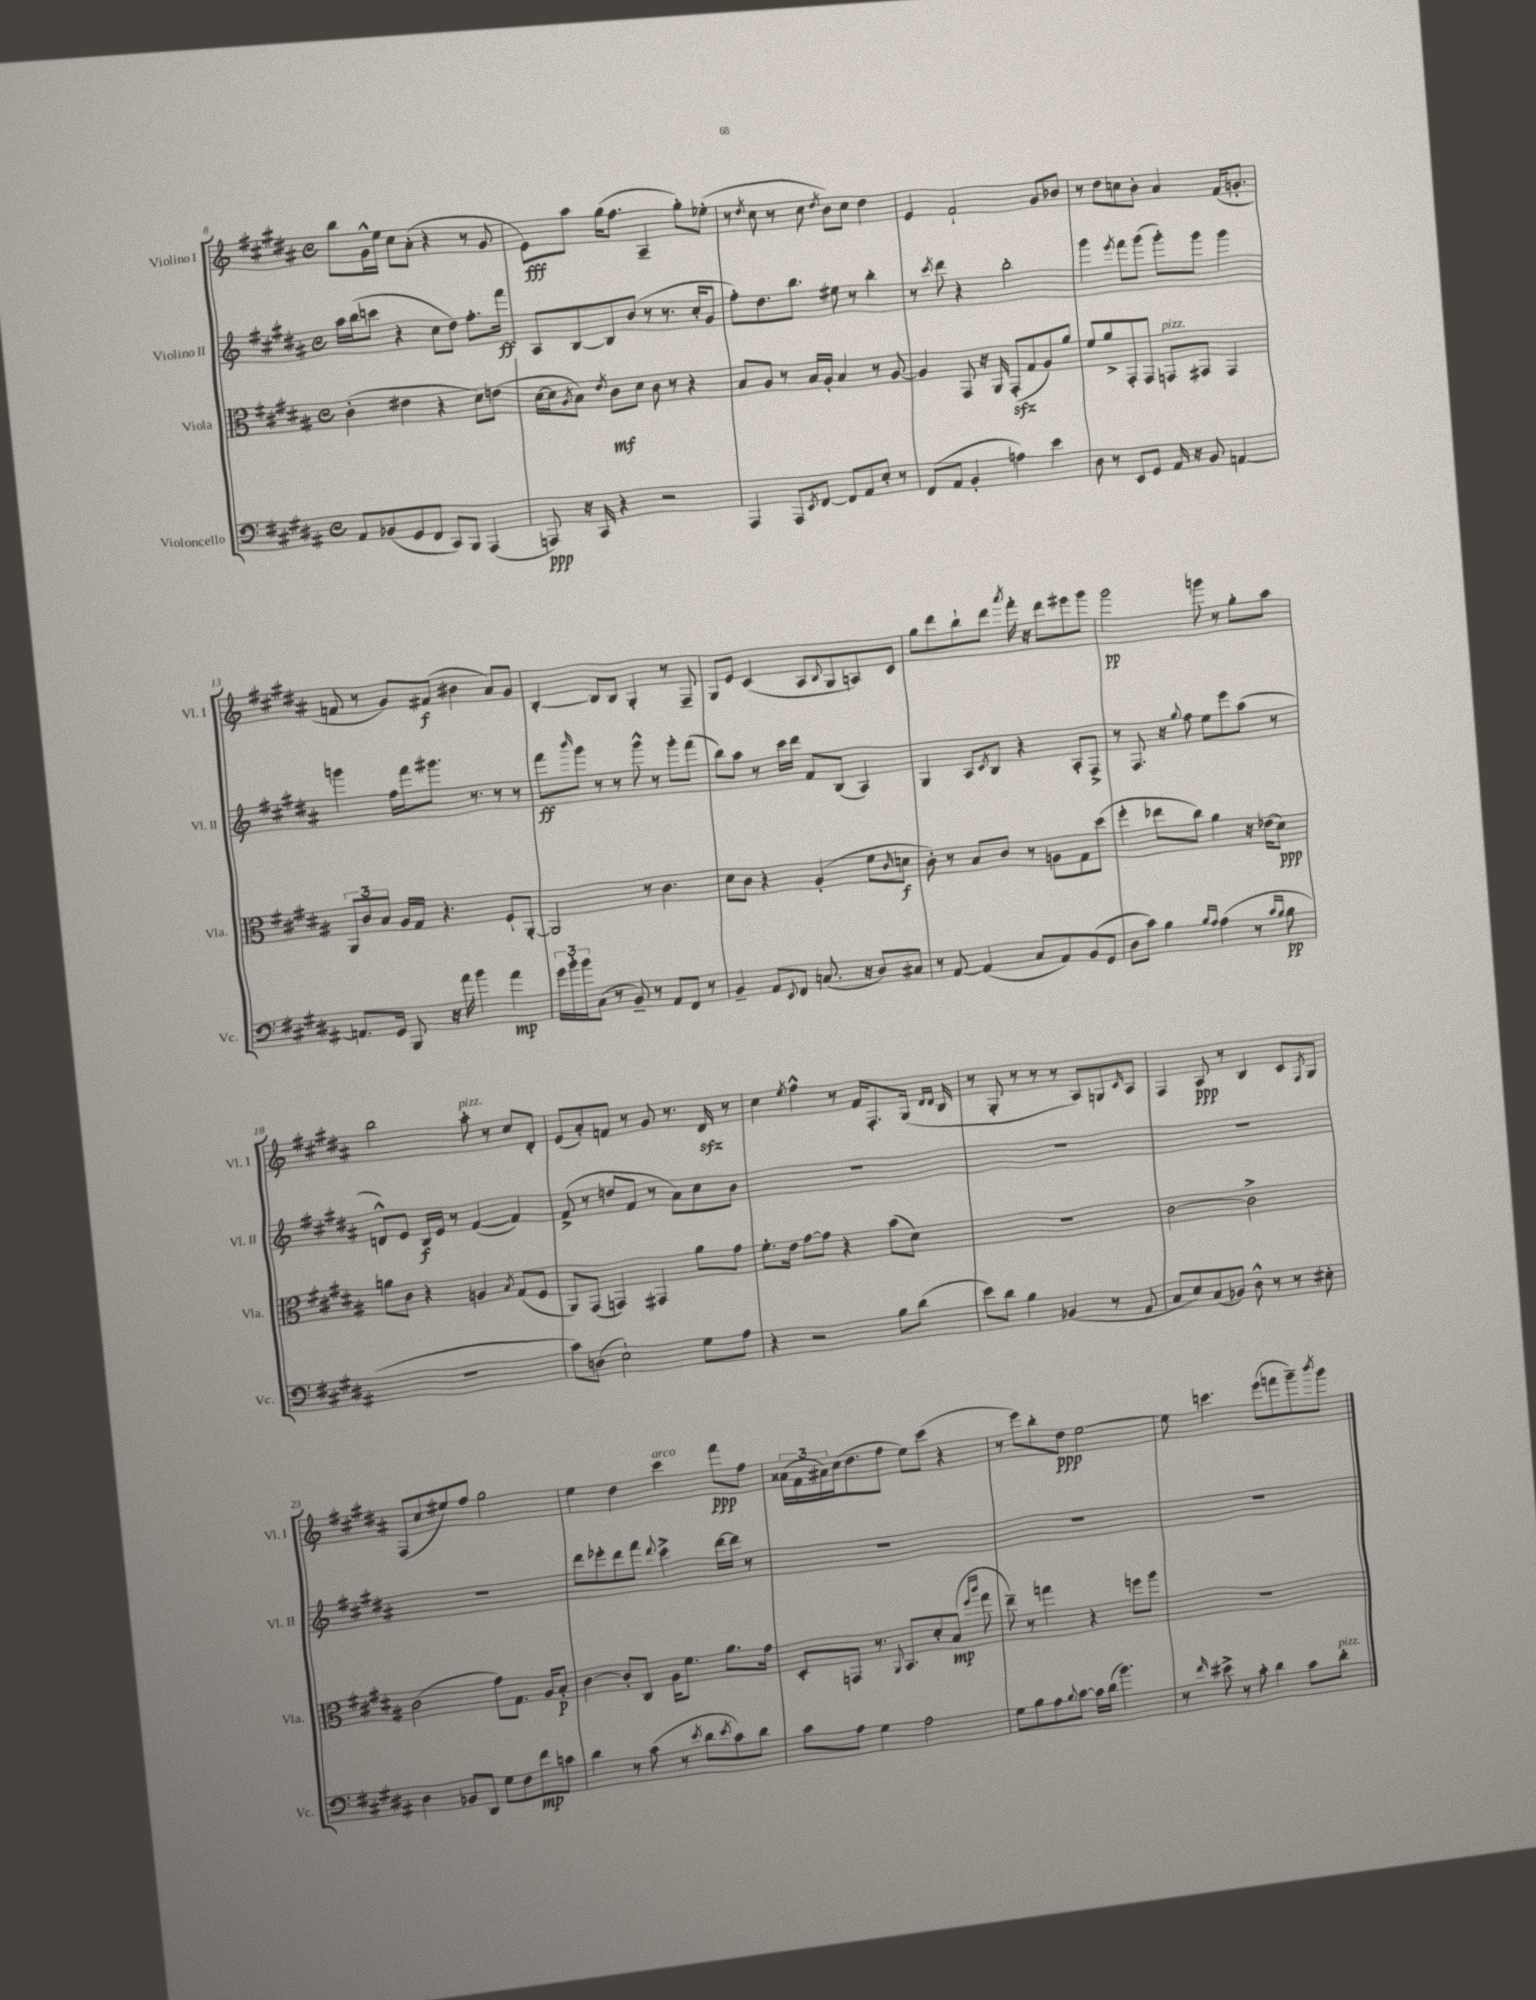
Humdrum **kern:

**kern	**kern	**kern	**kern
*staff4	*staff3	*staff2	*staff1
*clefF4	*clefC3	*clefG2	*clefG2
*k[f#c#g#d#a#]	*k[f#c#g#d#a#]	*k[f#c#g#d#a#]	*k[f#c#g#d#a#]
*M4/4	*M4/4	*M4/4	*M4/4
*met(c)	*met(c)	*met(c)	*met(c)
8AA#	(4c#'	16aa#	8bb
.	.	(16bb	.
(8BB-	.	8ccc	16g#^^
.	.	.	16ee
8GG#	4e#	4r	8cc#
8FF#	.	.	(8a#'
8CC#)	4r	8cc#	4r
8BBB	.	8dd#)	.
(4AAA#	8d#)	8.ff#'	8r
.	(8e	.	8g#
.	.	16fff#	.
=	=	=	=
8AAA)	[16d#	8A#	8e)
.	16d#]	.	.
.	8qA#	.	.
16r	8B)	[8B	8aa#
16CC#	.	.	.
.	8qe	.	.
4r	8c#	8B]	(16gg#
.	.	.	8.ff#
.	8d#	(8b	.
2r	8c#	8r	4A#~
.	8r	8.r	.
.	4r	.	8gg#')
.	.	16cc#'	.
.	.	8g#	(8ee-'
=	=	=	=
4AAA#	8B	8ff#')	8r
.	.	.	8qdd#
.	8A#	8.dd#	8cc#
8AAA#	8r	.	8r
.	.	8.bb	.
8qEE	.	.	.
[8FF#	16B	.	8cc#
.	16A#'	.	.
.	.	.	8qdd#
8FF#]	4B	8ee#	8b)
8AA#	.	8r	8cc#
8E'	8r	4bb'	4dd#
8r	[8A#	.	.
=	=	=	=
(8FF#	4A#]	8r	4e
.	.	8qccc#	.
8AA#	.	8ddd#	.
4BB'	8GG#	4r	2f#`
.	16r	.	.
.	16AA#	.	.
4A)	(8GG#'	2bb'	.
.	8G#	.	.
4e	8A#)	.	8g#
.	8a#	.	8b-
=	=	=	=
8D#	8f#	4ggg#	8r
8r	8a#^	.	8dd#
.	.	8qeee	.
8EE	8GG#'	8fff#	8cc
8GG#	8GG#	(8ggg#	8b'
16AA#	8GG	8ggg#')	4a#
16r	.	.	.
8BB	8GG#	8ggg#	.
[4AA	4GG#	4ggg#	(16f#
.	.	.	8.g'
=	=	=	=
8.AA]	12AA#	4ggg	8f
.	12c#	.	.
.	.	.	8r
.	12B	.	.
16GG#	.	.	.
8BBB	16A#	16ff#	8g#)
.	16G#	16fff#	.
16r	4.r	8.ggg#	(8f#
16a#	.	.	.
4b	.	.	4b#
.	.	8.r	.
4a#	8F#`	8r	8a#)
.	[8AA#'	8r	8g#
=	=	=	=
24g#	2AA#]	8fff#	[4B'
24b'	.	.	.
24b	.	.	.
.	.	16qqbbb	.
(8C#	.	8ggg#	.
8r	.	8r	8B]
8BB~)	.	8r	8B
8r	8r	8ggg#^^	4G#'
8AA#	4.c#	8r	.
8FF#	.	8ggg#'	8r
8r	.	(8fff#	8F#~
=	=	=	=
4BB~	8d#	8bb)	8G#
.	8c#	8aa#	8e
8AA#	4r	8r	(4c#
8qqEE	.	.	.
8FF#	.	16ccc#	.
.	.	16ddd#	.
(8.C	(4A#'	8f#	8A#
.	.	.	8qqB
.	.	(8B	8G#
16r	.	.	.
8D#)	8f#	4A#)	8A)
.	16qqc#	.	.
8C#	8d	.	8c#
=	=	=	=
8r	8c#')	4G#	8gg#
[8AA#	8r	.	8ddd#
(4AA#]	8B	8A#	8bb`
.	.	8qc#	.
.	8c#	8B	8ddd#
.	.	.	8qaaa#
8C#	8r	4r	16fff#'
.	.	.	16r
8AA#)	8A	.	8ddd#
(8BB	8G#	8A#'	8eee#
8GG#	(8dd#	8F#^	8ggg#
=	=	=	=
8D#	4ff#'	8r	2ggg#
8c#)	.	8.F#	.
4B	8ee-	.	.
.	.	16r	.
.	.	8qqgg#	.
.	8cc#)	8ff#	.
16qqB	.	.	.
16qqA#	.	.	.
(4A#	4a#	8ee	8ggg
.	.	8eee	8r
8r	16r	(8aa#	8gg#'
.	(16e-	.	.
16qqc#	.	.	.
16qqB	.	.	.
8B	8d#)	8r	8aa#
=	=	=	=
1r	8a	8d^^)	2bb
.	8c#	8e	.
.	4r	16B	.
.	.	16e	.
.	.	8r	.
.	4A	([4f#	8aa#'
.	.	.	8r
.	8qB	.	.
.	(8G#	4f#])	8cc#
.	8F#	.	8d#'
=	=	=	=
8c#)	8AA#)	(8f#^	(8e
(8D	(8GG#	8r	8a#')
2E`)	4GG)	8dd	8f
.	.	8f#	8r
.	4GG#	8r	8g#
.	.	8a#)	8.r
8G#	8a#	8cc#	.
.	.	.	16d#
8A#	8g#	8b	8r
=	=	=	=
4r	8.f#'	1r	4cc#
.	16e	.	.
.	.	.	8qee
2r	[8g#	.	4ff#^^
.	8g#]	.	.
.	4r	.	8r
.	.	.	16f#
.	.	.	8.F#'
8B	(8b	.	.
(8d#	8d#)	.	(16G#
.	.	.	16qqd#
.	.	.	16qqd#
.	.	.	16B
=	=	=	=
8e)	1r	1r	8r
8d#	.	.	8G#'
4B	.	.	8r
.	.	.	8r
(4BB-	.	.	8r
.	.	.	8A#)
8r	.	.	8G
.	.	.	16qqc#
8AA#	.	.	8A#
=	=	=	=
8C#	[2c#	1r	4F#
8E)	.	.	.
(8C#	.	.	8A#
8BB-)	.	.	8r
8D#^^	2c#^]	.	4B
8r	.	.	.
8r	.	.	8c#
.	.	.	8qF#
8E#'	.	.	8G#
=	=	=	=
4D#	(2c#	1r	(8F#
.	.	.	8cc#
8BB-	.	.	8ee#)
8DD#	.	.	8ff#
8G#	8g#)	.	2gg#
8F#	8.G#	.	.
8f#	.	.	.
.	16A#	.	.
8c	8B'	.	.
=	=	=	=
4d#	[4c#	8ddd#	4ee
.	.	8eee-'	.
8r	8c#']	8ddd#	4dd#
(8c#	8C#	8fff#	.
.	.	8qqddd#	.
8r	16A#	4ccc#^	4ccc#
.	8.f#	.	.
8qe	.	.	.
8d#	.	.	.
8qe	.	.	.
8c#)	8.a#	[16ddd#	8fff#
.	.	16ddd#]	.
8d#	.	8r	8ff#
.	16g#	.	.
=	=	=	=
8c#	8D#'	1r	(24a##
.	.	.	24f#
.	.	.	24a#)
8A#	8GG	.	(16cc#
.	.	.	8.dd#
4G#	8.r	.	.
.	.	.	8ff#
.	8qqAA#	.	.
.	8.BB	.	.
2A#	.	.	8ee)
.	8d#'	.	(8ccc#
.	(8B	.	4r
.	16qqff#	.	.
.	16qqccc#	.	.
.	8gg#	.	.
=	=	=	=
8G#	8ee~)	1r	8r
8B	8r	.	8eee)
8A#	4gg	.	8bb'
8qqB	.	.	.
[8c#	.	.	8dd#
16c#]	4r	.	[2ee
(16d#	.	.	.
4.b)	.	.	.
.	8ff	.	.
.	8aa#	.	.
=	=	=	=
8r	1r	1r	8ee]
16qqf#	.	.	.
8e#^	.	.	4.ccc
8r	.	.	.
8c#'	.	.	.
4d#	.	.	(8eee
.	.	.	8fff
8c#	.	.	8ggg#~)
.	.	.	8qbbb
8d#'	.	.	8ggg#
==	==	==	==
*-	*-	*-	*-
